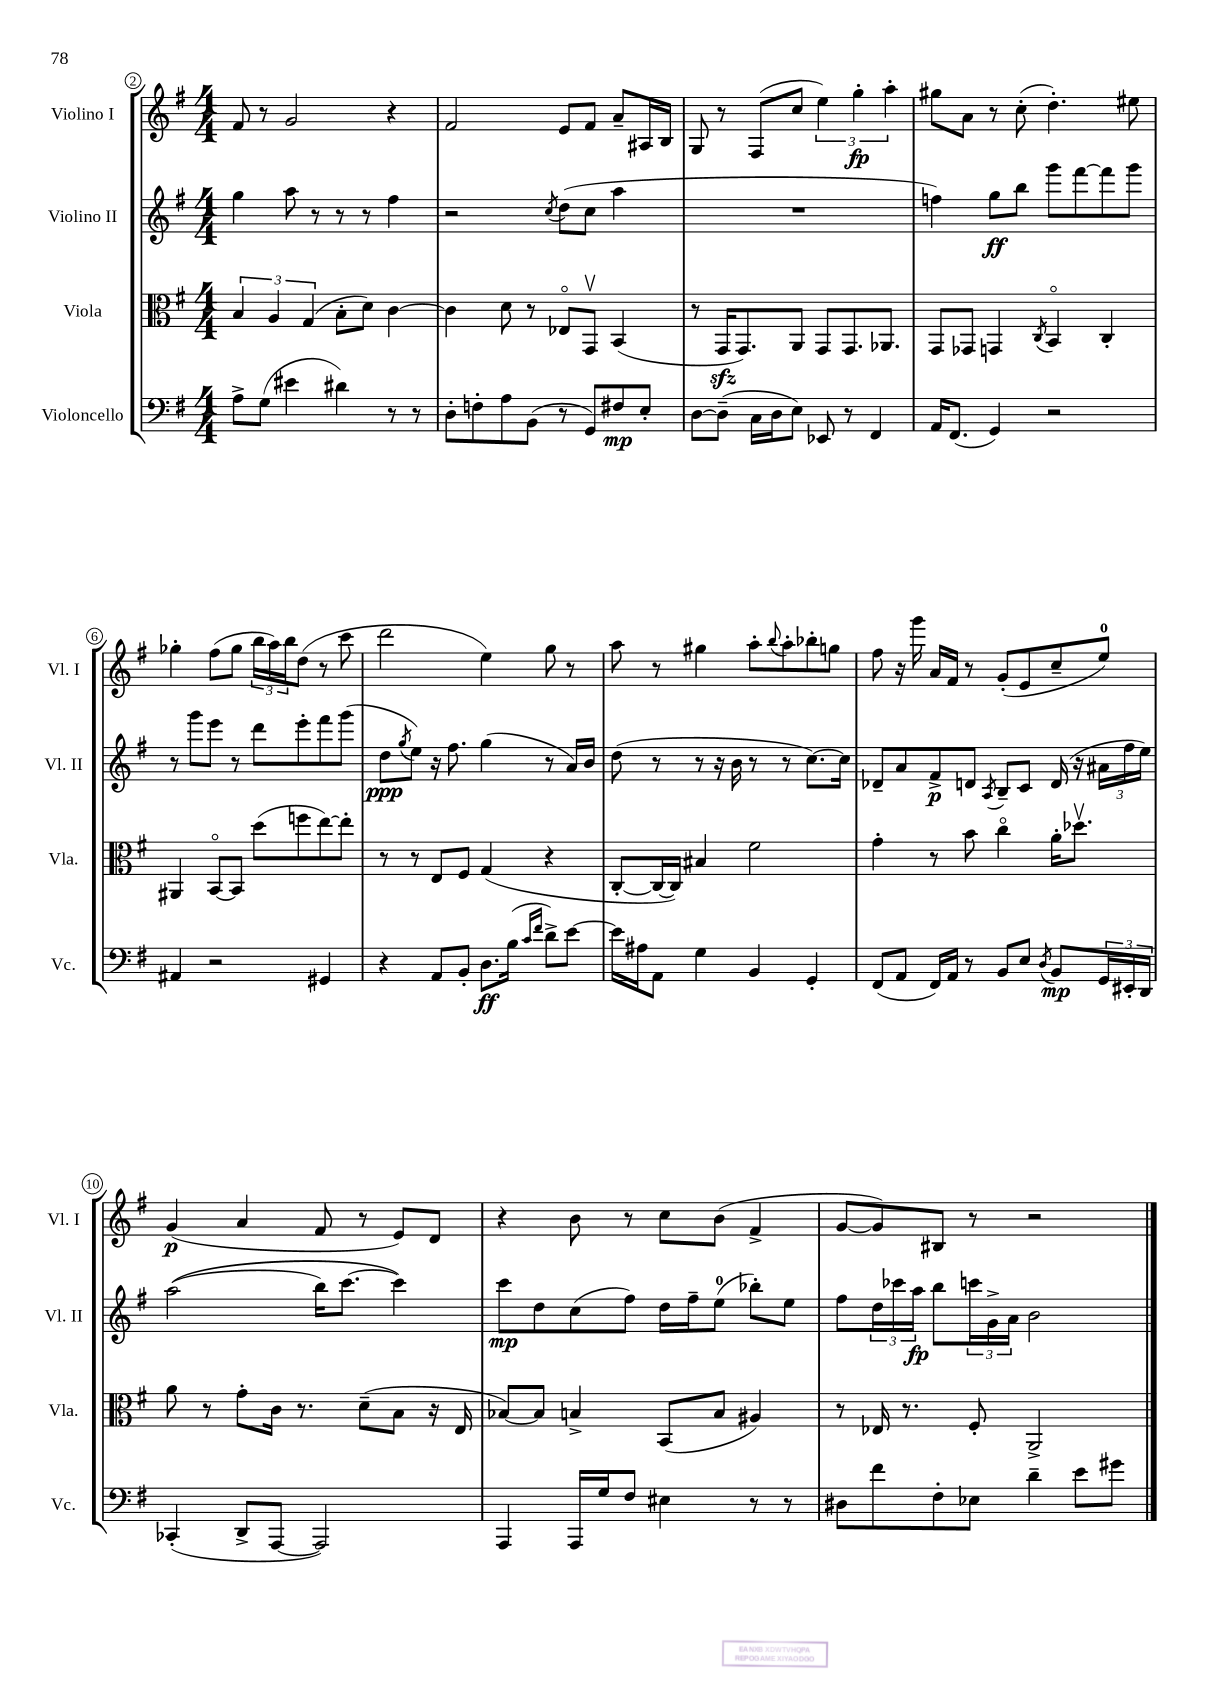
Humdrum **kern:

**kern	**kern	**kern	**kern
*staff4	*staff3	*staff2	*staff1
*clefF4	*clefC3	*clefG2	*clefG2
*k[f#]	*k[f#]	*k[f#]	*k[f#]
*M4/4	*M4/4	*M4/4	*M4/4
8A^	6B	4gg	8f#
(8G	.	.	8r
.	6A	.	.
4e#	.	8aa	2g
.	(6G	.	.
.	.	8r	.
4d#)	8B'	8r	.
.	8d)	8r	.
8r	[4c	4ff#	4r
8r	.	.	.
=	=	=	=
8D'	4c]	2r	2f#
8F'	.	.	.
8A	8d	.	.
(8BB	8r	.	.
.	.	8qcc	.
8r	8E-o	(8dd	8e
8GG)	8GGv	8cc	8f#
8F#	(4BB	4aa	8a~
8E'	.	.	16A#
.	.	.	16B
=	=	=	=
[8D	8r	1r	8G
(8D~]	16GG	.	8r
.	8.GG)	.	.
16C	.	.	(8F#
16D	.	.	.
8E)	8AA	.	8cc
8EE-	8GG	.	6ee)
8r	8.GG	.	.
.	.	.	6gg'
4FF#	.	.	.
.	8.AA-	.	.
.	.	.	6aa'
=	=	=	=
16AA	8GG	4ff)	8gg#
(8.FF#	.	.	.
.	8GG-	.	8a
4GG)	4GG	8gg	8r
.	.	8bb	(8cc'
.	8qC	.	.
2r	4BBo	8ggg	4.dd')
.	.	[8fff#	.
.	4C'	8fff#]	.
.	.	8ggg	8ee#
=	=	=	=
4AA#	4AA#	8r	4gg-'
.	.	8ggg	.
2r	[8BBo	8eee	(8ff#
.	8BB]	8r	8gg-
.	(8dd	8ddd	24bb
.	.	.	24aa)
.	.	.	24bb
.	8ff	8eee'	(8dd
4GG#	[8ee)	8fff#	8r
.	8ee']	(8ggg	8ccc
=	=	=	=
4r	8r	8dd	2ddd
.	.	8qgg	.
.	8r	8ee)	.
8AA	8E	16r	.
.	.	8.ff#	.
8BB'	8F#	.	.
8.D	(4G	(4gg	4ee)
(16B	.	.	.
16qqc	.	.	.
16qqf#	.	.	.
8d^)	4r	8r	8gg
[8e	.	16a)	8r
.	.	16b	.
=	=	=	=
16e]	[8C'	(8dd	8aa
16A#	.	.	.
8AA	16C_	8r	8r
.	16C])	.	.
4G	4B#	8r	4gg#
.	.	16r	.
.	.	16b	.
4BB	2f#	8r	8aa'
.	.	.	8qqbb
.	.	8r	8aa'
4GG'	.	[8.cc)	8bb-'
.	.	.	8gg
.	.	16cc]	.
=	=	=	=
(8FF#	4g'	8d-~	8ff#
8AA	.	8a	16r
.	.	.	16ggg
16FF#)	8r	8f#^	16a
16AA	.	.	16f#
8r	8b	8d	8r
.	.	8qA	.
8BB	4cco	8B~	(8g'
8E	.	8c	8e
8qD	.	.	.
8BB	16a'	(16d	8cc~
.	8.dd-v	16r	.
24GG	.	24a#	8ee)
24EE#'	.	24ff#	.
24DD	.	24ee)	.
=	=	=	=
(4CC-'	8a	&((2aa	(4g
.	8r	.	.
8DD^	8g'	.	4a
[8AAA	16c	.	.
.	8.r	.	.
2AAA])	.	16bb)	8f#
.	.	[8.ccc	.
.	(8d~	.	8r
.	8B	4ccc]&)	8e)
.	16r	.	8d
.	16E	.	.
=	=	=	=
4AAA	[8B-)	8ccc	4r
.	8B-]	8dd	.
16AAA	4B^	(8cc	8b
16G	.	.	.
8F#	.	8ff#)	8r
4E#	(8BB	16dd	8cc
.	.	16ff#~	.
.	8B	(8ee	(8b
8r	4A#)	8bb-')	4f#^
8r	.	8ee	.
=	=	=	=
8D#	8r	8ff#	[8g
8f#	16E-	24dd	8g])
.	.	24ccc-	.
.	8.r	.	.
.	.	24aa	.
8F#'	.	8bb	8B#
8E-	8F#'	24ccc	8r
.	.	24g^	.
.	.	24a	.
4d~	2AA^	2b	2r
8e	.	.	.
8g#	.	.	.
==	==	==	==
*-	*-	*-	*-
